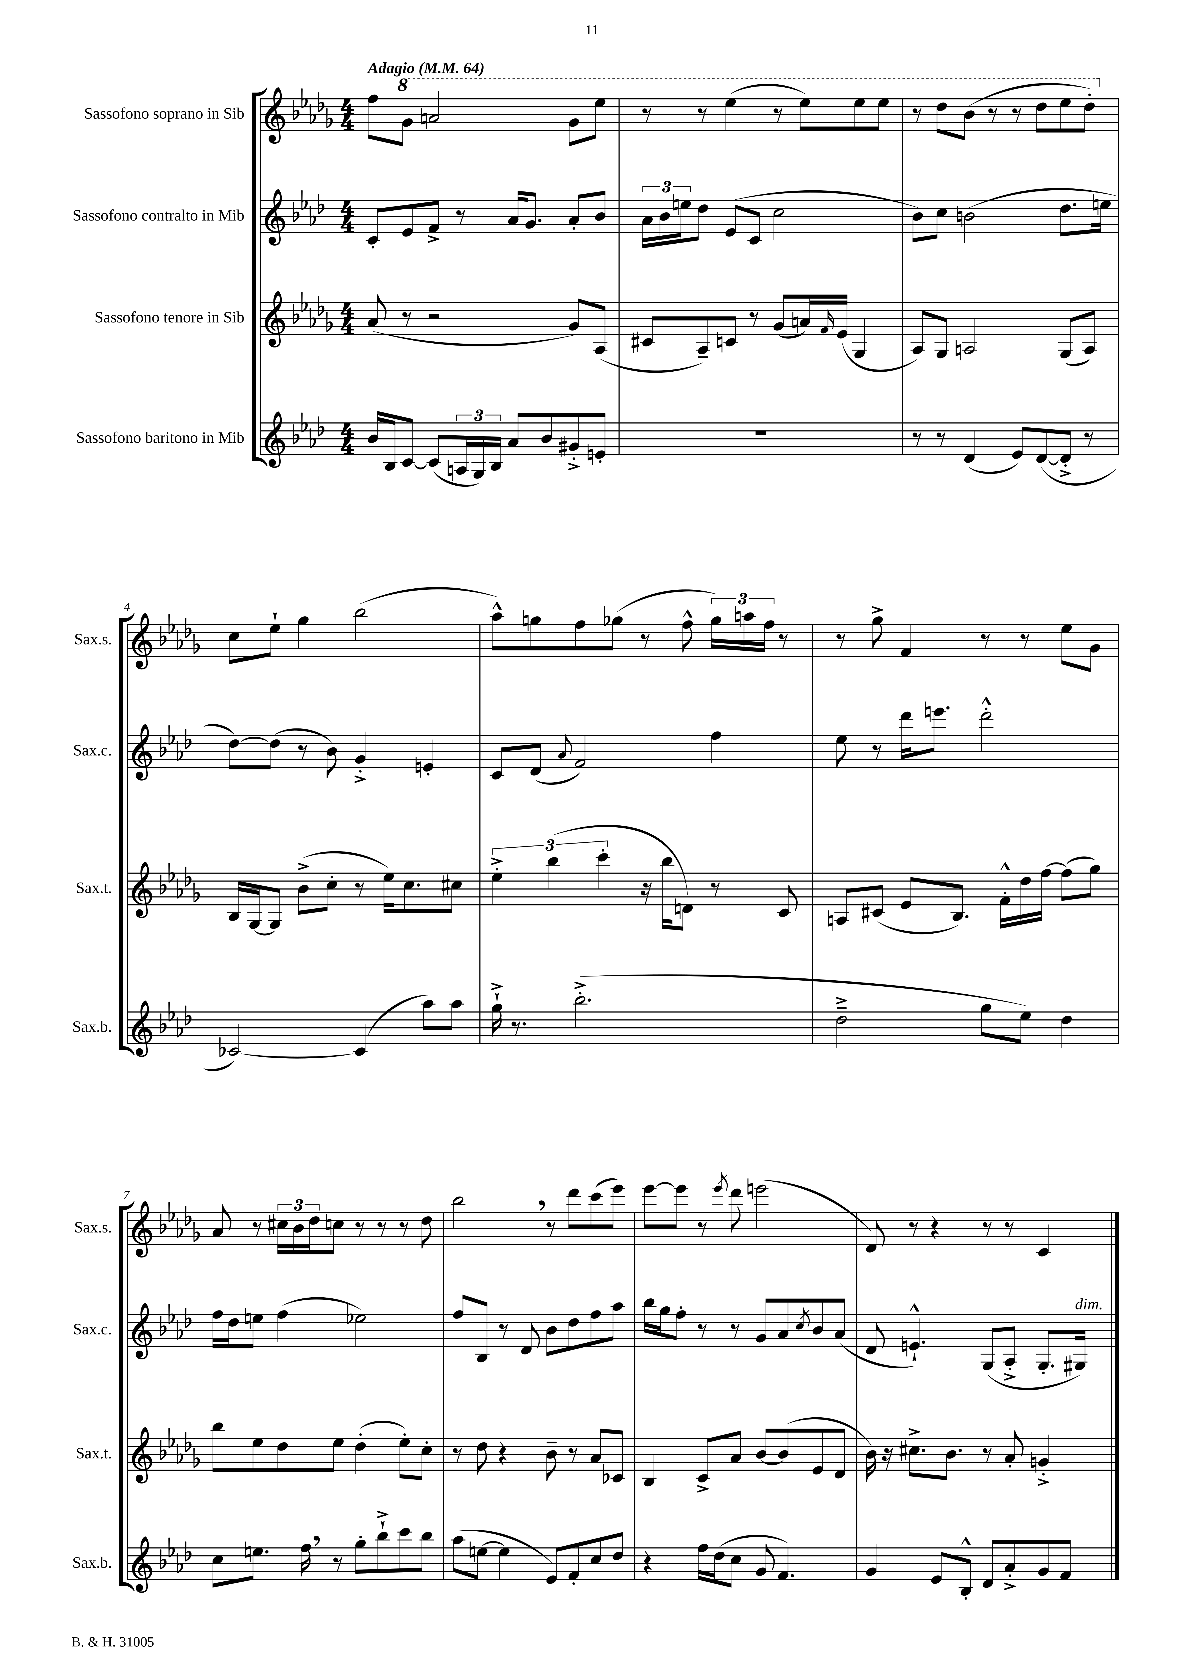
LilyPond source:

<<
\new StaffGroup <<
\new Staff = "s0" \with { instrumentName = "Sassofono soprano in Sib" shortInstrumentName = "Sax.s." } {
    \clef treble \key des \major \numericTimeSignature \time 4/4 \tempo "Adagio" 4 = 64
    f''8 \ottava #1 ges''8 a''2 ges''8 ees'''8 |
    r8 r8 ees'''4( r8 ees'''8) ees'''8 ees'''8 |
    r8 des'''8 bes''8( r8 r8 des'''8 ees'''8 des'''8-.) \ottava #0 |
    c''8 ees''8-! ges''4 bes''2( |
    aes''8-^) g''8 f''8 ges''8( r8 f''8-^ \tuplet 3/2 { ges''16) a''16 f''16 } r8 |
    r8 ges''8-> f'4 r8 r8 ees''8 ges'8 |
    aes'8 r8 \tuplet 3/2 { cis''16 bes'16 des''16 } c''8 r8 r8 r8 des''8 |
    bes''2 \breathe r8 des'''8 c'''8( ees'''8) |
    ees'''8~ ees'''8 r8 \acciaccatura { ees'''8 } des'''8 e'''2( |
    des'8) r8 r4 r8 r8 c'4 \bar "|." |
}
\new Staff = "s1" \with { instrumentName = "Sassofono contralto in Mib" shortInstrumentName = "Sax.c." } {
    \clef treble \key aes \major \numericTimeSignature \time 4/4
    c'8-. ees'8 f'8-> r8 aes'16 g'8. aes'8-. bes'8 |
    \tuplet 3/2 { aes'16 bes'16 e''16 } des''8 ees'8( c'8 c''2 |
    bes'8) c''8 b'2( des''8. e''16 |
    des''8~) des''8( r8 bes'8) g'4-.-> e'4-. |
    c'8 des'8( \appoggiatura { aes'8 } f'2) f''4 |
    ees''8 r8 des'''16 e'''8. des'''2-.-^ |
    f''16 des''16 e''8 f''4( ees''2) |
    f''8 bes8 r8 des'8 bes'8 des''8 f''8 aes''8 |
    bes''16 g''16 f''8-. r8 r8 g'8 aes'8 \acciaccatura { c''8 } bes'8 aes'8( |
    des'8 e'4.-!-^) g8( aes8-.-> g8.-. gis16^\markup { \italic "dim." }) \bar "|." |
}
\new Staff = "s2" \with { instrumentName = "Sassofono tenore in Sib" shortInstrumentName = "Sax.t." } {
    \clef treble \key des \major \numericTimeSignature \time 4/4
    aes'8( r8 r2 ges'8) aes8( |
    cis'8 aes8--) c'8 r8 ges'8( a'16) \grace { f'16 } ees'16( ges4 |
    aes8) ges8 a2 ges8( a8) |
    bes16 ges16~ ges8 bes'8->( c''8-. r8 ees''16) c''8. cis''8 |
    \tuplet 3/2 { ees''4-.-> bes''4( c'''4-. } r16 bes''16 d'8) r8 c'8 |
    a8 cis'8( ees'8 bes8.) f'16-.-^ des''16 f''16~ f''8( ges''8) |
    bes''8 ees''8 des''8 ees''8 des''4-.( ees''8-.) c''8-. |
    r8 des''8 r4 bes'8-- r8 aes'8 ces'8 |
    bes4 c'8-> aes'8 bes'8~ bes'8( ees'8 des'8 |
    bes'16) r16 cis''8.-> bes'8. r8 aes'8-. g'4-.-> \bar "|." |
}
\new Staff = "s3" \with { instrumentName = "Sassofono baritono in Mib" shortInstrumentName = "Sax.b." } {
    \clef treble \key aes \major \numericTimeSignature \time 4/4
    bes'16 bes16 c'8~ c'8( \tuplet 3/2 { a16 g16) bes16 } aes'8 bes'8 gis'8-.-> e'8-. |
    R1 |
    r8 r8 des'4( ees'8) des'8~( des'8-.-> r8 |
    ces'2~) ces'4( aes''8) aes''8 |
    g''16-!-> r8. bes''2.-.->( |
    des''2---> g''8 ees''8) des''4 |
    c''8 e''8. f''16 \breathe r8 g''8-. bes''8-!-> c'''8 bes''8 |
    aes''8( e''8~ e''4 ees'8) f'8-. c''8 des''8 |
    r4 f''16 des''16( c''8 g'8 f'4.) |
    g'4 ees'8 bes8-.-^ des'8 aes'8-.-> g'8 f'8 \bar "|." |
}
>>
>>
